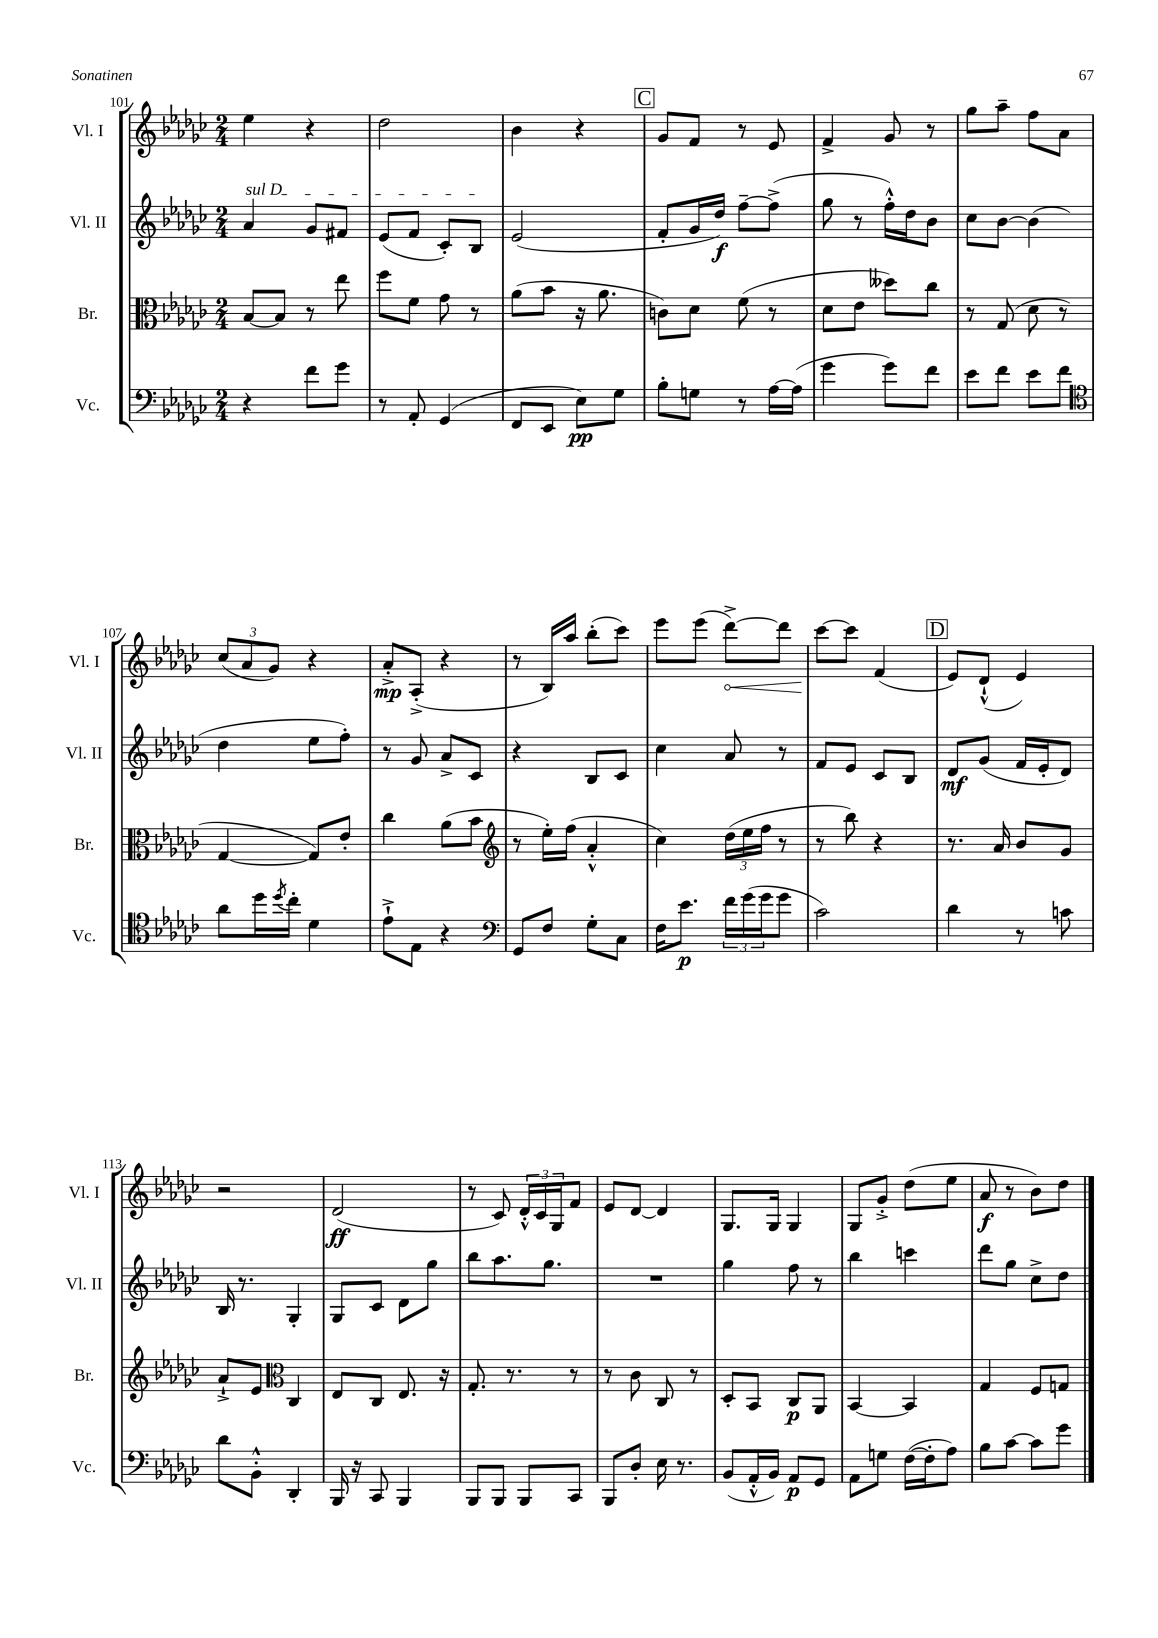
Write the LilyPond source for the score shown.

<<
\new StaffGroup <<
\new Staff = "s0" \with { instrumentName = "Vl. I" shortInstrumentName = "Vl. I" } {
    \clef treble \key ges \major \numericTimeSignature \time 2/4
    ees''4 r4 |
    des''2 |
    bes'4 r4 |
    \mark \markup { \box "C" } ges'8 f'8 r8 ees'8 |
    f'4-> ges'8 r8 |
    ges''8 aes''8-- f''8 aes'8 |
    \tuplet 3/2 { ces''8( aes'8 ges'8) } r4 |
    aes'8-.->\mp aes8-.->( r4 |
    r8 bes16) aes''16 bes''8-.( ces'''8) |
    ees'''8 ees'''8( \once \override Hairpin.circled-tip = ##t des'''8~->\<) des'''8 |
    ces'''8~\! ces'''8 f'4( |
    \mark \markup { \box "D" } ees'8) des'8-!-^( ees'4) |
    r2 |
    des'2\ff( |
    r8 ces'8) \tuplet 3/2 { des'16-.-^ ces'16 ges16 } f'8 |
    ees'8 des'8~ des'4 |
    ges8. ges16 ges4 |
    ges8 ges'8-.-> des''8( ees''8 |
    aes'8\f r8 bes'8) des''8 \bar "|." |
}
\new Staff = "s1" \with { instrumentName = "Vl. II" shortInstrumentName = "Vl. II" } {
    \clef treble \key ges \major \numericTimeSignature \time 2/4
    \once \override TextSpanner.bound-details.left.text = \markup { \italic "sul D" } aes'4\startTextSpan ges'8 fis'8 |
    ees'8( f'8 ces'8-.) bes8\stopTextSpan |
    ees'2( |
    \mark \markup { \box "C" } f'8-. ges'16 des''16\f) f''8~-- f''8->( |
    ges''8 r8 f''16-.-^) des''16 bes'8 |
    ces''8 bes'8~ bes'4( |
    des''4 ees''8 f''8-.) |
    r8 ges'8 aes'8-> ces'8 |
    r4 bes8 ces'8 |
    ces''4 aes'8 r8 |
    f'8 ees'8 ces'8 bes8 |
    \mark \markup { \box "D" } des'8\mf ges'8( f'16 ees'16-. des'8) |
    bes16 r8. ges4-. |
    ges8 ces'8 des'8 ges''8 |
    bes''8 aes''8. ges''8. |
    R2 |
    ges''4 f''8 r8 |
    bes''4 c'''4 |
    des'''8 ges''8 ces''8-> des''8 \bar "|." |
}
\new Staff = "s2" \with { instrumentName = "Br." shortInstrumentName = "Br." } {
    \clef alto \key ges \major \numericTimeSignature \time 2/4
    bes8~ bes8 r8 ees''8 |
    f''8 f'8 ges'8 r8 |
    aes'8( bes'8 r16 aes'8. |
    \mark \markup { \box "C" } c'8) des'8 f'8( r8 |
    des'8 ees'8 deses''8) ces''8 |
    r8 ges8( des'8 r8 |
    ges4~ ges8) ees'8-. |
    ces''4 aes'8( bes'8 |
    \clef treble r8 ees''16-.) f''16( aes'4-.-^ |
    ces''4) \tuplet 3/2 { des''16( ees''16 f''16 } r8 |
    r8 bes''8) r4 |
    \mark \markup { \box "D" } r8. aes'16 bes'8 ges'8 |
    aes'8-!-> ees'8 \clef alto ces4 |
    ees8 ces8 ees8. r16 |
    ges8.-. r8. r8 |
    r8 ces'8 ces8 r8 |
    des8-. bes,8 ces8\p aes,8 |
    bes,4~ bes,4 |
    ges4 f8 g8 \bar "|." |
}
\new Staff = "s3" \with { instrumentName = "Vc." shortInstrumentName = "Vc." } {
    \clef bass \key ges \major \numericTimeSignature \time 2/4
    r4 f'8 ges'8 |
    r8 aes,8-. ges,4( |
    f,8 ees,8 ees8\pp) ges8 |
    \mark \markup { \box "C" } bes8-. g8 r8 aes16~ aes16( |
    ges'4 ges'8) f'8 |
    ees'8 f'8 ees'8 f'8 |
    \clef tenor aes'8 des''16 \acciaccatura { des''8 } ces''16-. des'4 |
    ees'8-!-> ees8 r4 |
    \clef bass ges,8 f8 ges8-. ces8 |
    f16 ees'8.\p \tuplet 3/2 { f'16 ges'16( ges'16 } ges'8 |
    ces'2) |
    \mark \markup { \box "D" } des'4 r8 c'8 |
    des'8 bes,8-.-^ des,4-. |
    bes,,16 r16 ces,8 bes,,4 |
    bes,,8 bes,,8 bes,,8 ces,8 |
    bes,,8 des8-. ees16 r8. |
    bes,8( aes,16-.-^ bes,16) aes,8\p ges,8 |
    aes,8 g8 f16~( f16-. aes8) |
    bes8 ces'8~ ces'8 ges'8 \bar "|." |
}
>>
>>
\layout { \context { \Score currentBarNumber = #101 } }
